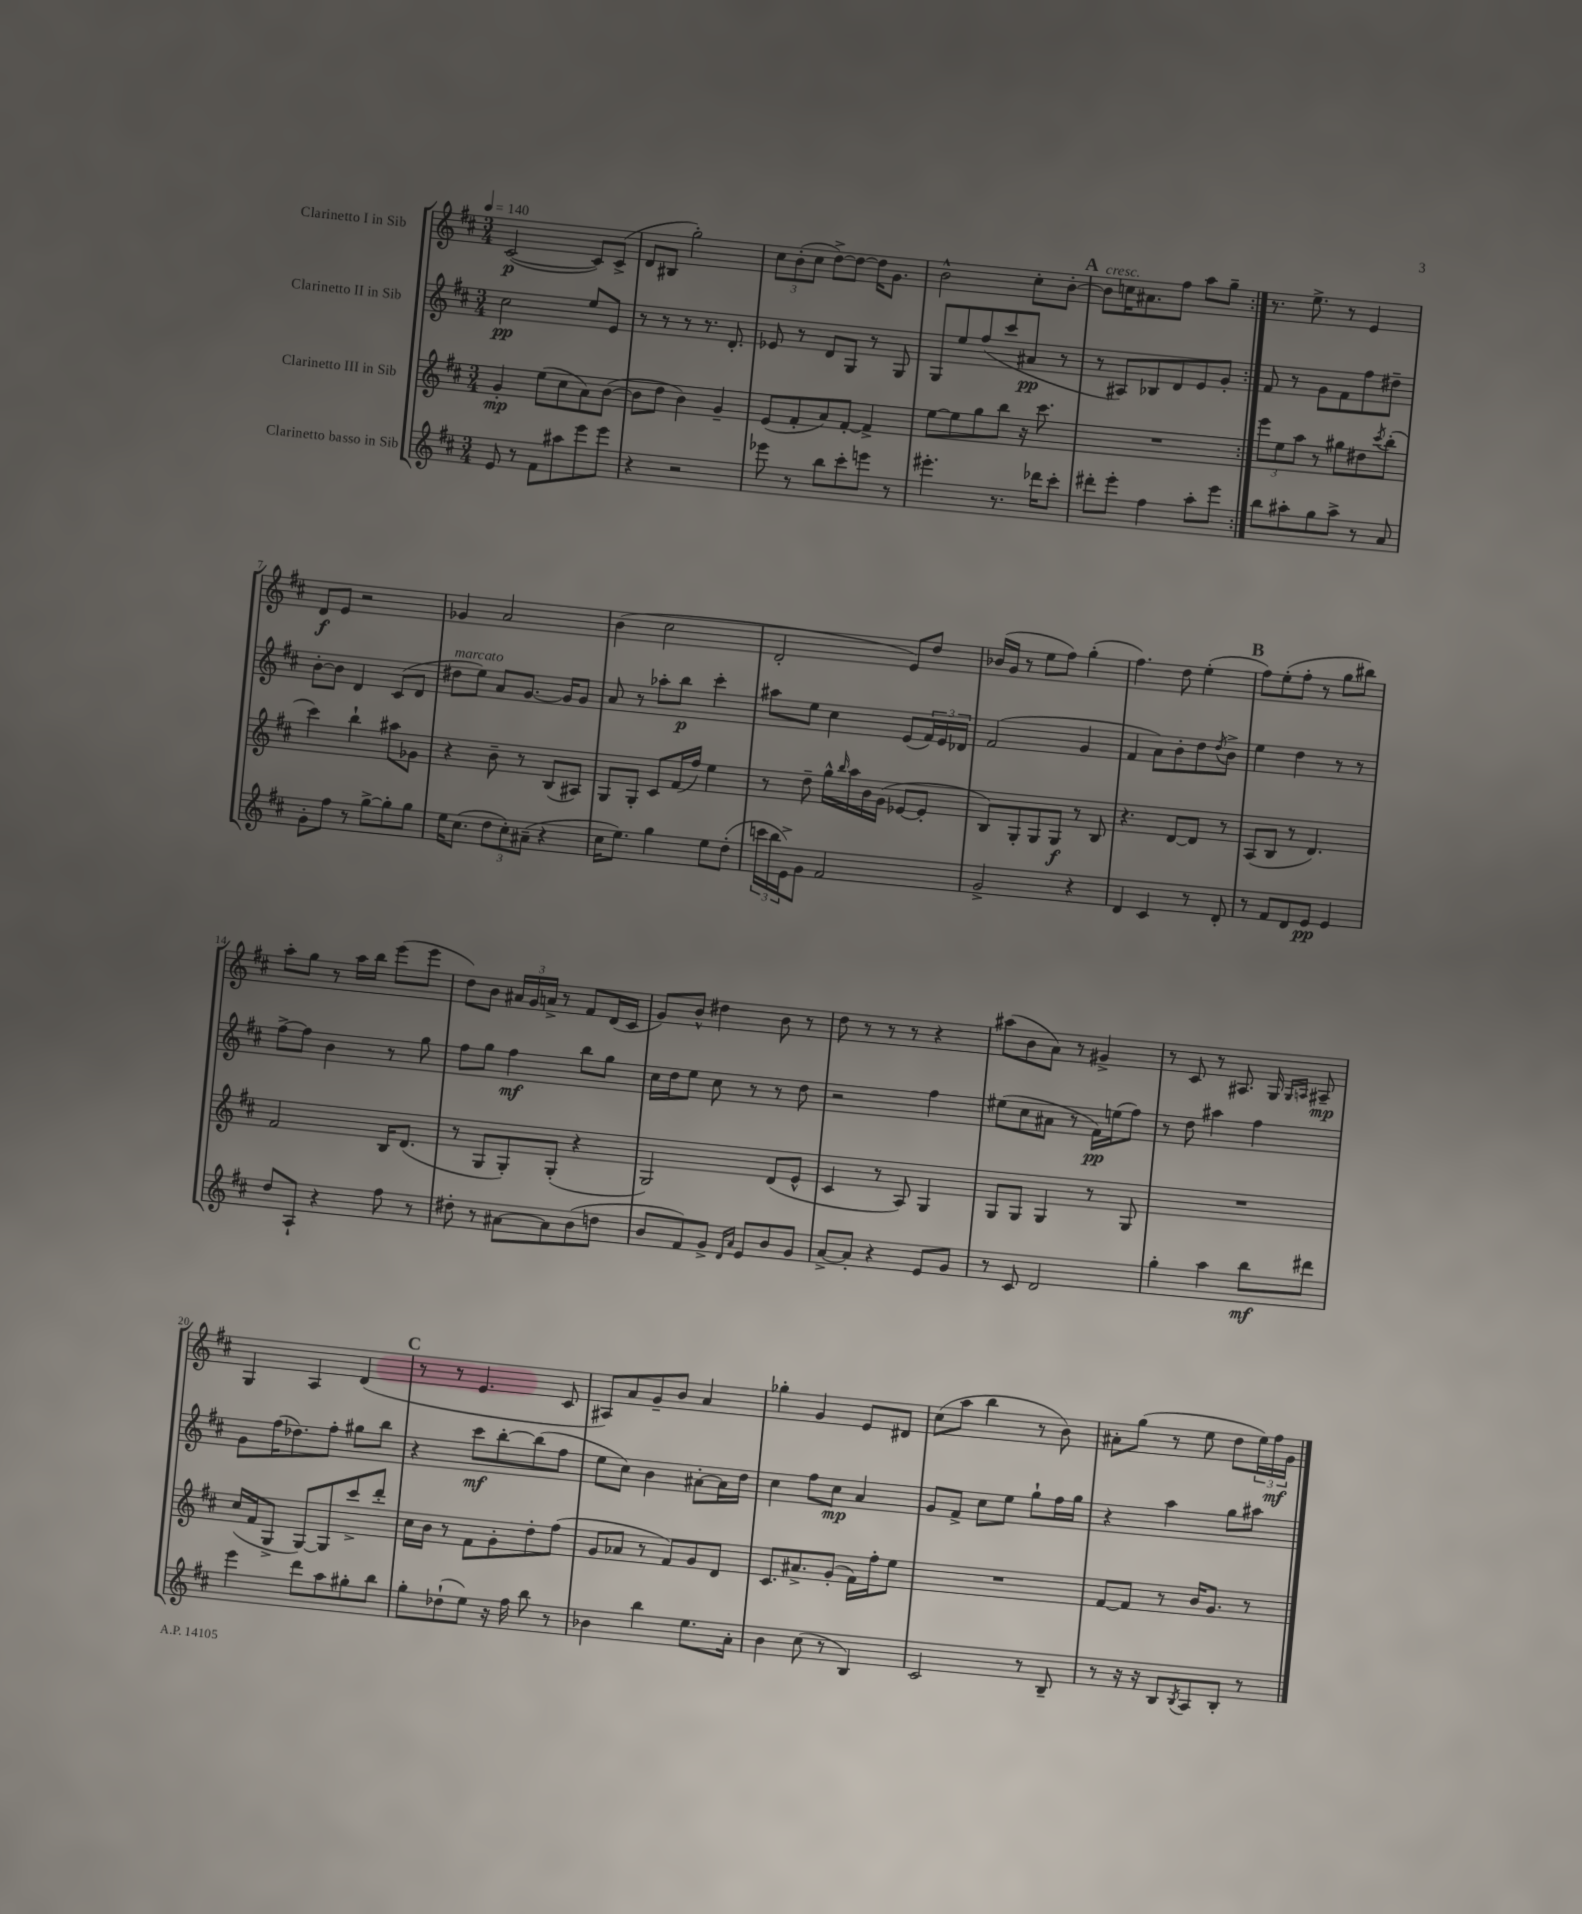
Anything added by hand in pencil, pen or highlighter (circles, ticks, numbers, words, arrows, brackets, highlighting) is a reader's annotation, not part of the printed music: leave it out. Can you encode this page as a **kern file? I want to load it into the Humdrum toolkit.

**kern	**kern	**kern	**kern
*staff4	*staff3	*staff2	*staff1
*clefG2	*clefG2	*clefG2	*clefG2
*k[f#c#]	*k[f#c#]	*k[f#c#]	*k[f#c#]
*M3/4	*M3/4	*M3/4	*M3/4
*MM140	*MM140	*MM140	*MM140
8e/	4g'/	2cc#\	([2c#/
8r	.	.	.
8f#\L	(8ee\L	.	.
8aa#\	8cc#\	.	.
8eee\	8a\)	8ee/L	8c#/]L)
8eee\J	([8b\J	8e/J	(8c#^/J
=	=	=	=
4r	8b\]L	8r	8d/L
.	8dd\J	8r	8B#/J
2r	4b\)	8r	2gg'\)
.	.	8.r	.
.	4g~/	.	.
.	.	8.d'/	.
=	=	=	=
8eee-\	(8e/L	8e-/	12cc#\L
.	.	.	(12b'\
8r	8f#'/	8r	.
.	.	.	12cc#\J
8bb\L	8a/)	8d/L	[8dd^\L)
8ccc#'\	[8f#'/J	8G/J	8dd\_J
8eee\J	4f#^/]	8r	16dd\]LK
.	.	.	8.g\J
8r	.	8G/	.
=	=	=	=
4.eee#'\	[8ee\L	8G/L	2b^^\
.	8ee\]	8ee/	.
.	8gg\	(8ff#/	.
8.r	8bb\J	8ccc#/	.
.	16r	8a#/J	8cc#'\L
16ddd-\LK	8.ccc#\	.	.
8ccc#'\J	.	8r	[8b'\J
=	=	=	=
8ddd#'\L	2.r	8r	8b\]L
8eee'\J	.	8A#/L)	16cc\K
.	.	.	8.a#\
4ff#\	.	8B-/	.
.	.	8d/	8ff#\J
8aa'\L	.	8e/	8aa\L
8eee\J	.	8g'/J	8gg~\J
=:|!	=:|!	=:|!	=:|!
8bb\L	12eee\L	8f#/	8.r
.	12ee\	.	.
8aa#'\	.	8r	.
.	12aa\J	.	.
.	.	.	8.ee^\
8gg\	8r	8g\L	.
8aa#^\J	8gg#\L	8f#\	8r
8r	8dd#\	8ff#\	4e/
.	8qccc#/	.	.
8a/	(8bb'\J	8dd#~\J	.
=	=	=	=
8g'\L	4ccc#\)	[8b'\L	8d/L
8ff#\J	.	8b\]J	8e/J
8r	4bb`\	4d/	2r
[8gg^\L	.	.	.
8gg'\]	8aa#\L	(8c#/L	.
8gg\J	8g-\J	8d/J	.
=	=	=	=
16ee\LK	4r	8dd#\L	4g-/
(8.cc#\J	.	.	.
.	.	8ee\J)	.
12dd\L	8b~\	8a/L	2a/
12cc#'\)	.	.	.
.	8r	[8.g/J	.
(12a#~\J	.	.	.
4r	(8B/L	.	.
.	.	16g/]LK	.
.	8A#/J)	8g/J	.
=	=	=	=
16cc#\LK	8G/L	8a/	(4b\
8.ee\J)	.	.	.
.	8G'/J	8r	.
4gg\	8c#/L	8aa-'\L	2cc#\
.	(16f#/L	8bb\J	.
.	16ff#/JJ)	.	.
8ee\L	4ee\	4ccc#'\	.
(8dd'\J	.	.	.
=	=	=	=
24ccc\LL	8r	8aa#\L	2d'/
24bb\	.	.	.
24e^\J)	.	.	.
8g\J	8dd~\	8ee\J	.
2f#/	16gg^^\LL	4cc#\	.
.	16qqbb/	.	.
.	16aa\	.	.
.	16b\	.	.
.	(16g\JJ	.	.
.	[8e-/L	(8e/L	8e/L)
.	8e-'/]J	24f#/L)	8dd/J
.	.	24e/	.
.	.	24d-/JJ	.
=	=	=	=
2g^/	8B/L)	(2f#/	(16b-/LL
.	.	.	16g/JJ
.	8G'/	.	8r
.	8G/	.	8ee\L
.	8G/J	.	8ff#\J)
4r	8r	4g/	(4gg'\
.	8B/	.	.
=	=	=	=
4d/	4.r	4f#/	4.ff#\)
4c#/	.	8a\L)	.
.	[8d/L	8b'\	8dd\
8r	8d/]J	8dd\	(4ee'\
.	.	8qdd/	.
8d'/	8r	8b^\J	.
=	=	=	=
8r	(8A/L	4ee\	8ff#\L)
8f#/L	8B/J	.	(8ee'\
8d/	8r	4dd\	8ff#'\J
8e/J	4.d/)	.	8r
4e/	.	8r	8gg\L
.	.	8r	8bb#\J)
=	=	=	=
8dd/L	2f#/	[8ff#^\L	8aa'\L
8A`/J	.	8ff#\]J	8gg\J
4r	.	4b\	8r
.	.	.	16aa\LL
.	.	.	16bb\JJ
8ff#\	16B/LK	8r	(8eee\L
.	(8.d/J	.	.
8r	.	8gg\	8eee\J
=	=	=	=
8dd#'\	8r	8ff#\L	8dd\L)
8r	8G/L	8gg\J	8b\J
[8a#\L	8G'/)	4ff#\	24a#/LL
.	.	.	24g/
.	.	.	24a^/JJ
8a#\]	(8G'/J	.	8r
(8b\	4r	8bb\L	8f#/L
8dd\J	.	8gg\J	(16d/L
.	.	.	16c#/JJ
=	=	=	=
8b/L	2G/)	16cc#\LL	8g/L)
.	.	16dd\J	.
8f#/)	.	8ee\J	8b^^/J
8g^/J	.	8cc#\	4dd#\
16qqd/LL	.	.	.
16qqa/JJ	.	.	.
8e/L	.	8r	.
8b/	(8d/L	8r	8b\
8g/J	8e^^/J	8dd\	8r
=	=	=	=
[8a^/L	4c#/	2r	8dd\
8a'/]J	.	.	8r
4r	8r	.	8r
.	8A/)	.	8r
8e/L	4G/	4ff#\	4r
8g/J	.	.	.
=	=	=	=
8r	8G/L	(8ee#\L	(8aa#\L
8c#/	8G/J	8cc#\	8b\
2d/	4G/	8a#\J	8a\J)
.	.	8r	8r
.	8r	16f#\LL)	4g#^/
.	.	(16ee\J	.
.	8G/	8ff#\J)	.
=	=	=	=
4gg'\	2.r	8r	8r
.	.	8dd\	8c#/
4aa\	.	4aa#\	8r
.	.	.	8.A#/
8bb\L	.	4ff#\	.
.	.	.	16G/
.	.	.	16qqG/LL
.	.	.	16qqA/JJ
8ddd#\J	.	.	8A#~/
=	=	=	=
4eee\	(16cc#/LL	8g\L	4G/
.	16f#/J	.	.
.	8G^/J	(16ff#\K	.
.	.	8.dd-\)	.
8ddd\L	[8G/L)	.	4A/
8aa\	8G/]	8ff#'\J	.
8gg#'\	8ccc#^/	8gg#\L	(4d/
8bb\J	8ddd'/J	8bb\J	.
=	=	=	=
8gg'\L	16cc#\LL	4r	8r
.	16b\JJ	.	.
(8dd-`\	8r	.	8r
8ee\J)	8f#\L	8ccc#\L	4.e/
16r	8g'\	[8bb'\	.
16ff#\	.	.	.
8bb\	8dd'\	(8bb\]	.
8r	(8ff#\J	8ff#\J	8c#/
=	=	=	=
4b-\	8g/L	8ee\L	8A#/L)
.	8a-/J	8cc#\J)	8a/
4bb\	8r	4b\	8g~/
.	8f#/L)	.	8b/J
8.ee\L	8g/	[8a#'\L	4a/
.	8d/J	16a#\]L	.
16a'\Jk	.	16dd\JJ	.
=	=	=	=
4b\	8.c#/L	4cc#\	4gg-'\
.	8.a#^/	.	.
(8cc#\	.	8ff#\L	4g/
8r	(8g'/J	8cc#\J	.
4B/)	16f#\LL)	4a/	8e/L
.	16ff#'\J	.	.
.	8ee\J	.	8d#/J
=	=	=	=
2c#/	2.r	8g/L	(8cc#\L
.	.	8f#^/J	8aa\J
.	.	8cc#\L	4bb\
.	.	8ee\J	.
8r	.	8gg`\L	8r
8B~/	.	16ff#\L	8b\)
.	.	16gg\JJ	.
=	=	=	=
8r	[8f#/L	4r	8a#'\L
16r	8f#/]J	.	(8gg\J
16r	.	.	.
8B/L	8r	4aa\	8r
8qB/	.	.	.
8A/	16b/LK	.	8ee\
.	8.g/J	.	.
8B'/J	.	8gg\L	8dd\L
8r	8r	8aa#\J	24ee\L)
.	.	.	24ff#\
.	.	.	24g\JJ
==	==	==	==
*-	*-	*-	*-
